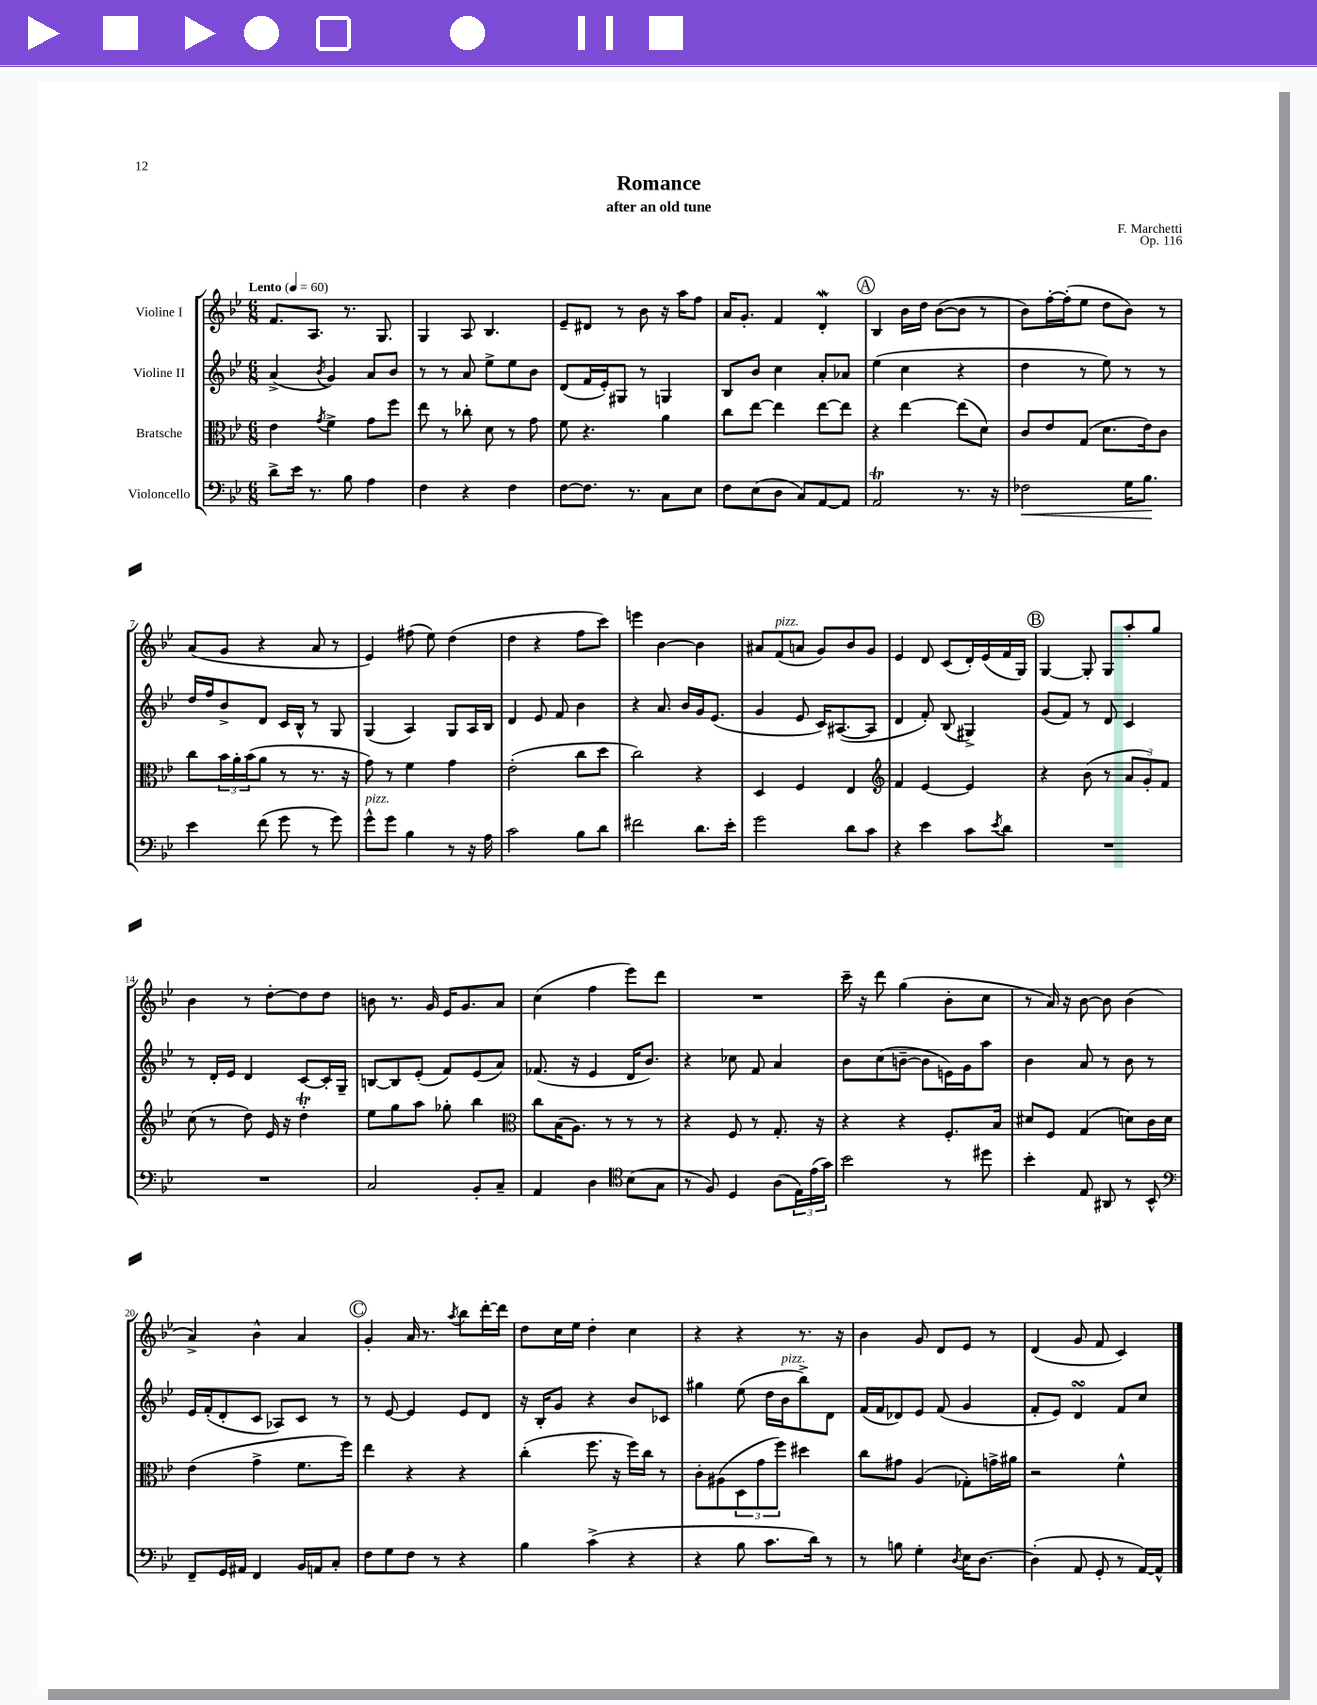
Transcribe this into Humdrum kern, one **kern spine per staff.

**kern	**kern	**kern	**kern
*staff4	*staff3	*staff2	*staff1
*clefF4	*clefC3	*clefG2	*clefG2
*k[b-e-]	*k[b-e-]	*k[b-e-]	*k[b-e-]
*M6/8	*M6/8	*M6/8	*M6/8
*MM60	*MM60	*MM60	*MM60
8d^	4e-	(4a^	8.f
16e-	.	.	.
8.r	.	.	8.A
.	8qg	8qb-	.
.	4f^	4g)	.
8B-	.	.	8.r
4A	8g	8a	.
.	.	.	8.G
.	8ff	8b-	.
=	=	=	=
4F	8ee-	8r	4G
.	8r	8r	.
4r	8cc-'	8a	8A
.	8d	8ee-^	4.B-
4F	8r	8ee-	.
.	8g	8b-	.
=	=	=	=
[8F	8f	(8d	8e-~
8.F]	4.r	16f	8d#
.	.	16e-')	.
.	.	8G#	8r
8.r	.	.	.
.	.	8r	8b-
8C	4a	4G	16r
.	.	.	16aa
8E-	.	.	8ff
=	=	=	=
8F	8cc	8B-	16a
.	.	.	8.g'
(8E-	[8ee-	8b-	.
8D	4ee-]	4cc	4f
8C)	.	.	.
[8AA	[8ee-	8a'	4d'
8AA]	8ee-]	8a-	.
=	=	=	=
2AA	4r	(4ee-	4B-
.	[4ee-	4cc	16b-
.	.	.	16dd
.	.	.	([8b-
8.r	(8ee-]	4r	8b-]
.	8d)	.	8r
16r	.	.	.
=	=	=	=
2F-	8c	4dd	8b-)
.	8e-	.	[16ff'
.	.	.	(16ff']
.	(8G	8r	8ee-
.	8.d	8ee-)	8dd
16G	.	8r	8b-)
8.B-	16e-)	.	.
.	8c	8r	8r
=	=	=	=
4e-	8cc	16dd	(8a
.	.	16ff	.
.	24b-	8b-^	8g
.	24a'	.	.
.	(24b-	.	.
(8f	8a	8d	4r
8g	8r	16c	.
.	.	16B-^^	.
8r	8.r	8r	8a
8g)	.	8G	8r
.	16r	.	.
=	=	=	=
8g^^	8g)	(4G	4e-)
8g	8r	.	.
4B-	4f	4A)	(8ff#
.	.	.	8ee-)
8r	4g	8G	(4dd
16r	.	16A	.
16A	.	16B-	.
=	=	=	=
2c	(2e-'	4d	4dd
.	.	8e-	4r
.	.	8f	.
8B-	8cc	4b-	8ff
8d	8dd	.	8ccc)
=	=	=	=
2f#	2cc)	4r	4eee
.	.	8.a	[4b-
.	.	16b-	.
8.d	4r	16g	4b-]
.	.	(8.e-	.
16e-'	.	.	.
=	=	=	=
2g	4D	4g	8a#
.	.	.	(8f
.	4F	8e-	8a
.	.	16c)	8g)
.	.	([8.A#	.
8d	4E-	.	8b-
8c	.	8A#]	8g
=	=	=	=
*	*clefG2	*	*
4r	4f	4d	4e-
4e-	[4e-	8f')	8d
.	.	(8B-	(8c
8c	4e-]	4G#^)	16d')
.	.	.	(16e-
8qe-	.	.	.
8d	.	.	16f
.	.	.	16G)
=	=	=	=
2.r	4r	(8g	[4G
.	.	8f)	.
.	(8b-	8r	8G']
.	8r	8d	8G
.	12a	4c	8aa'
.	12g')	.	.
.	.	.	8gg
.	12f	.	.
=	=	=	=
2.r	(8cc	8r	4b-
.	8r	16d'	.
.	.	16e-	.
.	8dd)	4d	8r
.	16e-	.	[8dd'
.	16r	.	.
.	4dd'	[8c	8dd]
.	.	16c']	8dd
.	.	16G~	.
=	=	=	=
2C	8ee-	[8B	8b
.	8gg	8B]	8.r
.	8aa	(8e-'	.
.	.	.	16g
.	8gg-'	8f)	16e-
.	.	.	8.g
8BB-'	4bb-	(8e-	.
8C~	.	8a)	8a
=	=	=	=
*	*clefC3	*	*
4AA	8cc	(8.f-	(4cc
.	(16B-	.	.
.	8.A)	16r	.
4D	.	4e-	4ff
.	8r	.	.
*clefC4	*	*	*
(8B-	8r	16d	8eee-)
.	.	8.b-)	.
8G	8r	.	8ddd
=	=	=	=
8r	4r	4r	2.r
8F)	.	.	.
4D	8F	8cc-	.
.	8r	8f	.
(8A	8.G'	4a	.
24E-)	.	.	.
(24e-	.	.	.
.	16r	.	.
24g)	.	.	.
=	=	=	=
2b-	4r	8b-	16ccc~
.	.	.	16r
.	.	(8cc	8ddd
.	4r	[8b~	(4gg
.	.	8b]	.
8r	8.F'	16e)	8b-'
.	.	16g	.
8dd#	.	8aa	8cc
.	16B-	.	.
=	=	=	=
4b-'	8d#	4b-	8r
.	8F	.	16a)
.	.	.	16r
8E-	(4G	8a	[8b-
8AA#	.	8r	8b-]
8r	8d)	8b-	(4b-
8BB-^^	16c	8r	.
.	16d	.	.
=	=	=	=
*clefF4	*	*	*
8FF~	(4e-	16e-	4a^)
.	.	(16f'	.
16GG	.	8d'	.
16AA#	.	.	.
4FF	4g^	8c	4b-^^
.	.	8A-)	.
16BB-	8.f	8c	4a
16AA	.	.	.
8C'	.	8r	.
.	16ff)	.	.
=	=	=	=
8F	4ee-	8r	4g'
8G	.	[8e-	.
8F	4r	4e-]	16a
.	.	.	8.r
8r	.	.	.
.	.	.	8qaa
4r	4r	8e-	8bb-
.	.	8d	[16ddd'
.	.	.	16ddd]
=	=	=	=
4B-	(4cc'	16r	8dd
.	.	16B-'	.
.	.	8g	16cc
.	.	.	16ee-
(4c^	8.ff	4r	4dd'
.	16r	.	.
4r	16ff)	8b-	4cc
.	16cc	.	.
.	8r	8c-	.
=	=	=	=
4r	8c'	4gg#	4r
.	(8A#	.	.
8B-	12D	(8ee-	4r
.	12g	.	.
8.c	.	16dd	.
.	12ff)	.	.
.	.	16b-	.
.	4dd#	8bb-^)	8.r
16d)	.	.	.
8r	.	8d	.
.	.	.	16r
=	=	=	=
8r	8cc	(16f	4b-
.	.	16f	.
8B	8g#	8d-)	.
4G'	(4A	8e-	8g
.	.	(8f	8d
8qD	.	.	.
16E-	8G-')	4g	8e-
[8.D	.	.	.
.	16g^	.	8r
.	16a#	.	.
=	=	=	=
(4D']	2r	8f'	(4d
.	.	8e-)	.
8AA	.	4d	8g
8GG'	.	.	8f
8r	4f^^	8f	4c)
[16AA)	.	8cc	.
16AA^^]	.	.	.
==	==	==	==
*-	*-	*-	*-
